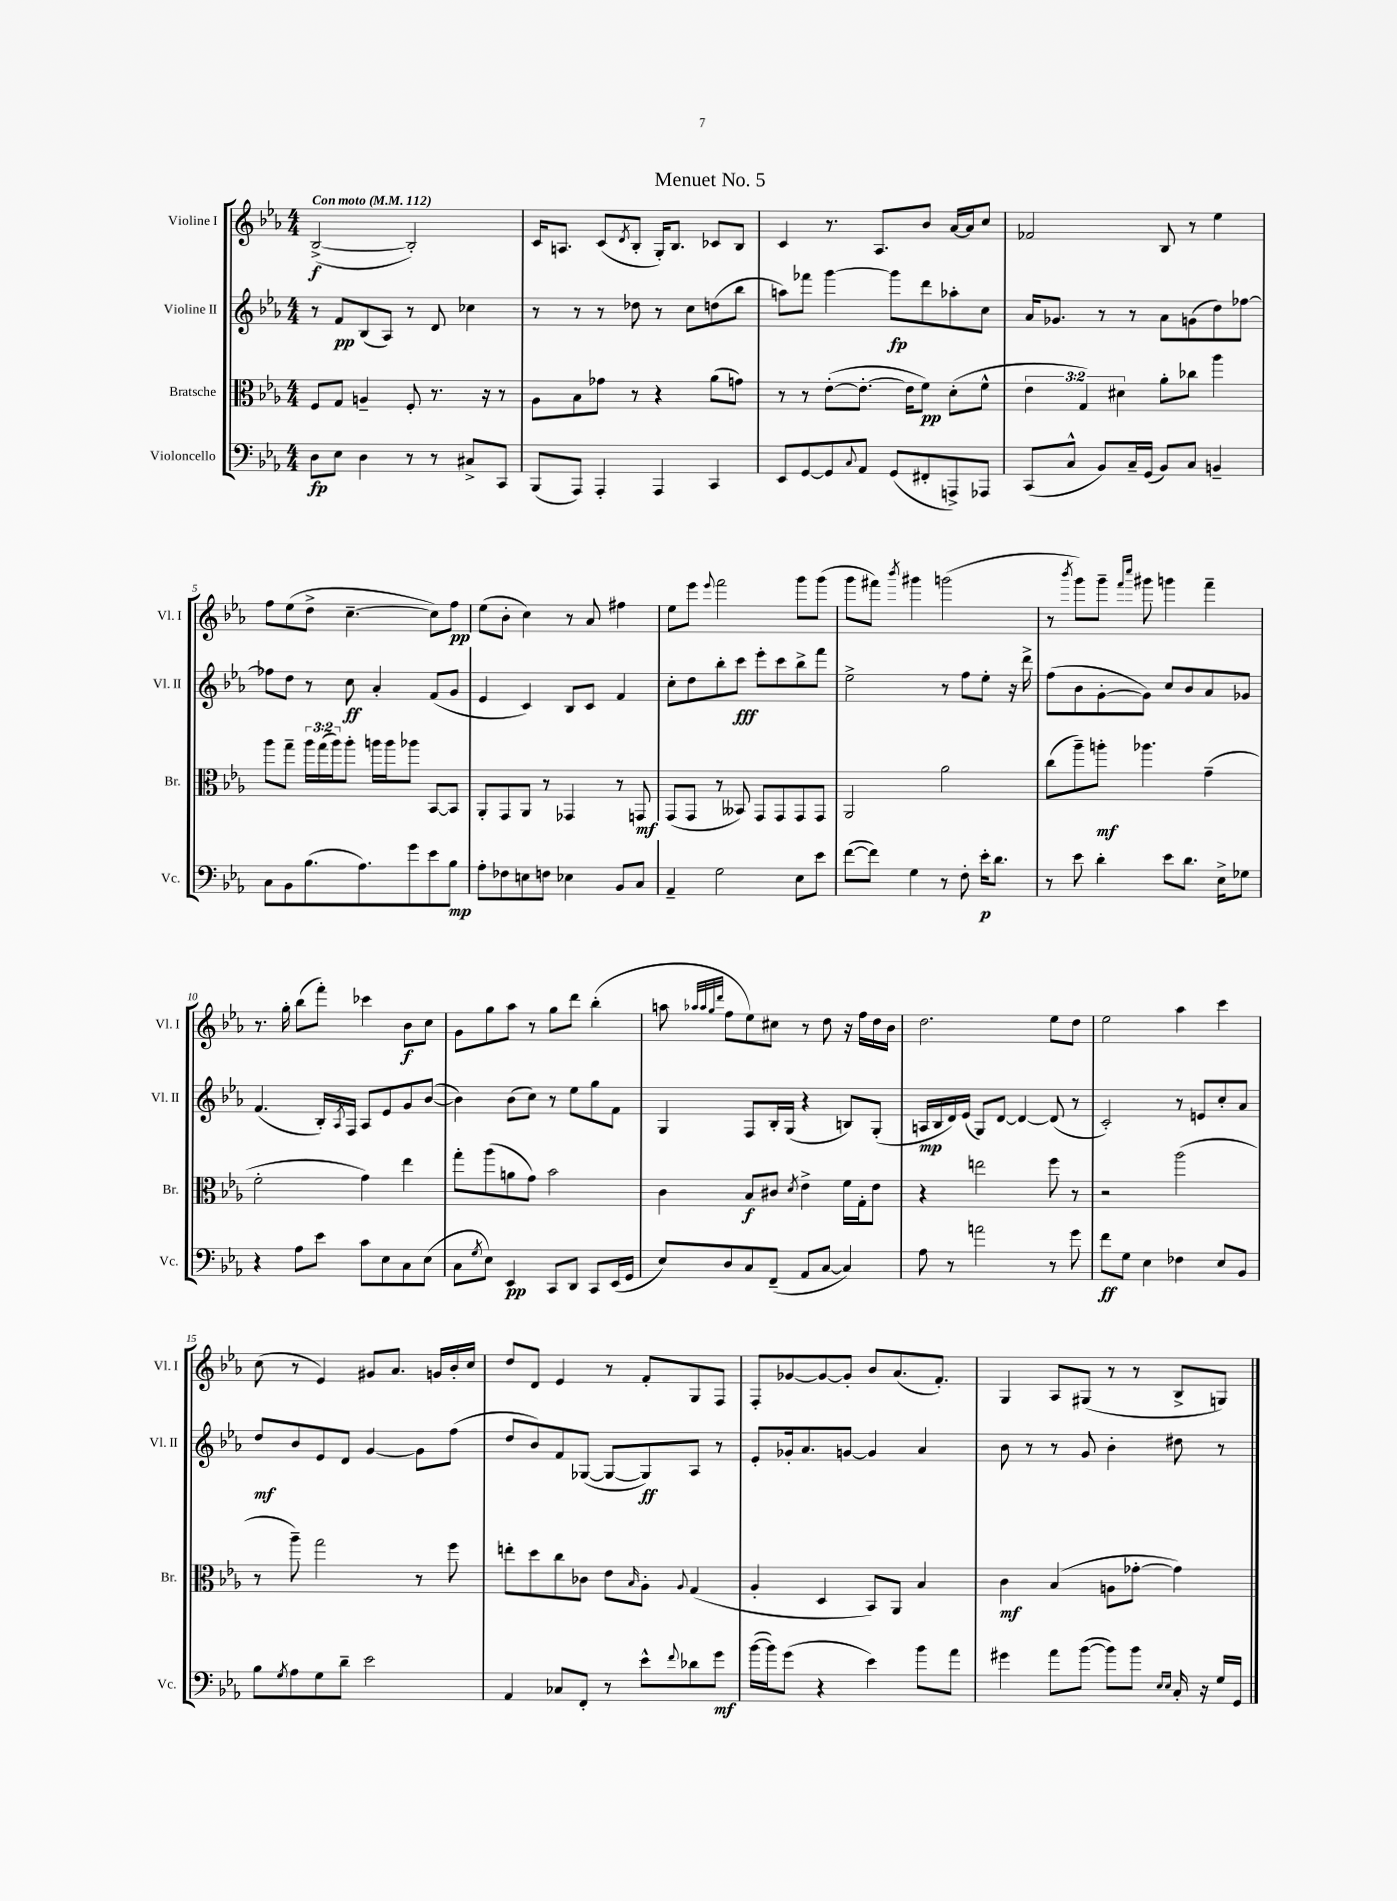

**kern	**kern	**kern	**kern
*staff4	*staff3	*staff2	*staff1
*clefF4	*clefC3	*clefG2	*clefG2
*k[b-e-a-]	*k[b-e-a-]	*k[b-e-a-]	*k[b-e-a-]
*M4/4	*M4/4	*M4/4	*M4/4
*MM112	*MM112	*MM112	*MM112
8D	8F	8r	([2B-^
8E-	8G	8f	.
4D	4A~	(8B-	.
.	.	8A-)	.
8r	8F'	8r	2B-'])
8r	8.r	8d	.
8C#^	.	4cc-	.
.	16r	.	.
8CC	8r	.	.
=	=	=	=
(8BBB-	8A-	8r	16c
.	.	.	8.A
8AAA-)	8B-	8r	.
4AAA-'	8g-	8r	(8c
.	.	.	8qd
.	8r	8dd-	8B-'
4AAA-	4r	8r	16G')
.	.	.	8.B-
.	.	8cc	.
4CC	(8a-	(8dd	8c-
.	8g)	8bb-	8B-
=	=	=	=
8EE-	8r	8aa)	4c
[8GG	8r	8fff-	.
8GG]	([8e-'	[4ggg	8.r
8qqC	.	.	.
8AA-	8.e-'_	.	.
.	.	.	8.A-
(8GG	.	8ggg]	.
.	16e-]	.	.
8FF#'	8f)	8ddd	8b-
8AAA^)	(8d'	8aa-'	[16a-
.	.	.	16a-]
8AAA-	8f^^	8cc	8cc
=	=	=	=
(8CC	6e-	16a-	2f-
.	.	8.g-	.
8C^^	.	.	.
.	6G)	.	.
8BB-)	.	8r	.
.	6d#	.	.
16C~	.	8r	.
(16GG	.	.	.
8BB-)	8a-'	8a-	8B-
8C	8cc-	(8g	8r
4BB~	4aa-	8dd)	4ee-
.	.	[8ff-	.
=	=	=	=
8C	8aa-	8ff-]	8ff
8BB-	8gg~	8dd	(8ee-
(8.B-	24aa-	8r	8dd^
.	(24gg	.	.
.	24aa-)	.	.
.	8aa-'	8cc	[4.cc~
8.A-)	.	.	.
.	16aa	4a-'	.
.	16aa	.	.
8g	8aa-	.	.
8e-	[8BB-	(8f	8cc])
8B-	8BB-]	8g	8ff
=	=	=	=
8A-'	8AA-'	4e-	(8ee-
8F-	8GG	.	8b-'
8E	8AA-	4c)	4cc)
8F	8r	.	.
4E-	4GG-	8B-	8r
.	.	8c	8a-
8BB-	8r	4f	4ff#
8C	8GG	.	.
=	=	=	=
4AA-~	(8GG	8cc'	8ee-
.	8GG	8dd	8eee-
.	.	.	8qqeee-
2G	8r	8bb-'	2fff
.	8BB--)	8ccc	.
.	8GG	8eee-'	.
.	8GG	8ccc	.
8E-	8GG	8bb-^	8ggg
8e-	8GG	8fff	(8ggg
=	=	=	=
([8f	2AA-	2ee-^	8ggg
8f])	.	.	8fff#)
.	.	.	8qbbb-
4G	.	.	4ggg#
8r	2a-	8r	(2ggg
8F'	.	8ff	.
16e-'	.	8ee-'	.
8.d	.	.	.
.	.	16r	.
.	.	16ddd^	.
=	=	=	=
8r	(8cc	(8ff	8r
.	.	.	8qbbb-
8e-	8aa-~)	8b-	8ggg)
4d'	8aa'	[8g'	8ggg~
.	.	.	16qqfff
.	.	.	16qqcccc
.	4.aa-	8g])	8ggg#
8e-	.	8cc	4ggg
8.d	.	8b-	.
.	(4g~	8a-	4fff~
16E-^	.	.	.
8G-	.	8g-	.
=	=	=	=
4r	2f'	(4.f	8.r
.	.	.	16gg'
8A-	.	.	(8bb-
8e-	.	16B-')	8fff')
.	.	8qA-	.
.	.	16F	.
8c	4g)	8A-	4ccc-
8E-	.	8e-	.
8C	4ee-	8g	8b-
(8E-	.	([8b-	8cc
=	=	=	=
8C	8gg'	4b-])	8g
8qG	.	.	.
8E-)	(8aa-	.	8gg
4EE-	8a	(8b-	8aa-
.	8g)	8cc)	8r
8CC	2b-	8r	8gg
8DD	.	8ee-	8ddd
8CC	.	8gg	(4bb-'
(16EE-	.	8f	.
16GG	.	.	.
=	=	=	=
8E-)	4c	4G	8aa
.	.	.	32qqaa-
.	.	.	32qqaa-
.	.	.	32qqgg
.	.	.	32qqddd
8D	.	.	8ff
8C	8B-	8F	8ee-)
(8FF~	8c#	16B-'	8cc#
.	.	(16G	.
.	8qd	.	.
8AA-	4e-^	4r	8r
[8C	.	.	8dd
4C])	16f	8B)	16r
.	16G'	.	16ff
.	8e-	(8G'	16dd
.	.	.	16b-
=	=	=	=
8A-	4r	16A	2.dd
.	.	16B-	.
8r	.	16d)	.
.	.	(16e-	.
2a	2ee	8G)	.
.	.	[8d	.
.	.	4d_	.
8r	8ff	(8d]	8ee-
8g	8r	8r	8dd
=	=	=	=
8f	2r	2c')	2ee-
8G	.	.	.
4E-	.	.	.
4F-	(2aa-	8r	4aa-
.	.	8e	.
8E-	.	8cc'	4ccc
8BB-	.	8a-	.
=	=	=	=
8B-	8r	8dd	(8cc
8qG	.	.	.
8A-	8aa-~)	8b-	8r
8G	2gg	8e-	4e-)
8d~	.	8d	.
2e-	.	[4g	8g#
.	.	.	8.a-
.	8r	8g]	.
.	.	.	16g
.	8ff	(8ff	16b-'
.	.	.	16cc
=	=	=	=
4AA-	8ee'	8dd	8dd
.	8dd	8b-)	8d
8C-	8cc	8f	4e-
8FF'	8c-	([8G-	.
8r	8e-	8G-_	8r
.	16qqB-	.	.
8e-^^	8A-'	8G-])	8f'
8qqf	8qqA-	.	.
8d-	(4G	8A-	8G
8g	.	8r	8F
=	=	=	=
([16b-	4A-'	8e-'	8F'
16b-])	.	.	.
(8g	.	16g-'	[8g-
.	.	8.a-	.
4r	4D	.	8g-_
.	.	[8g	8g-']
4e-)	8BB-)	4g]	8b-
.	8AA-	.	(8.a-
8b-	4B-	4a-	.
.	.	.	8.f')
8a-	.	.	.
=	=	=	=
4g#	4c	8b-	4G
.	.	8r	.
8a-	(4B-	8r	8A-
([8b-	.	8g	(8G#
8b-])	8A	4b-'	8r
8b-	[8g-'	.	8r
16qqE-	.	.	.
16qqE-	.	.	.
16C'	4g-])	8dd#	8B-^
16r	.	.	.
16G	.	8r	8G)
16GG	.	.	.
==	==	==	==
*-	*-	*-	*-
